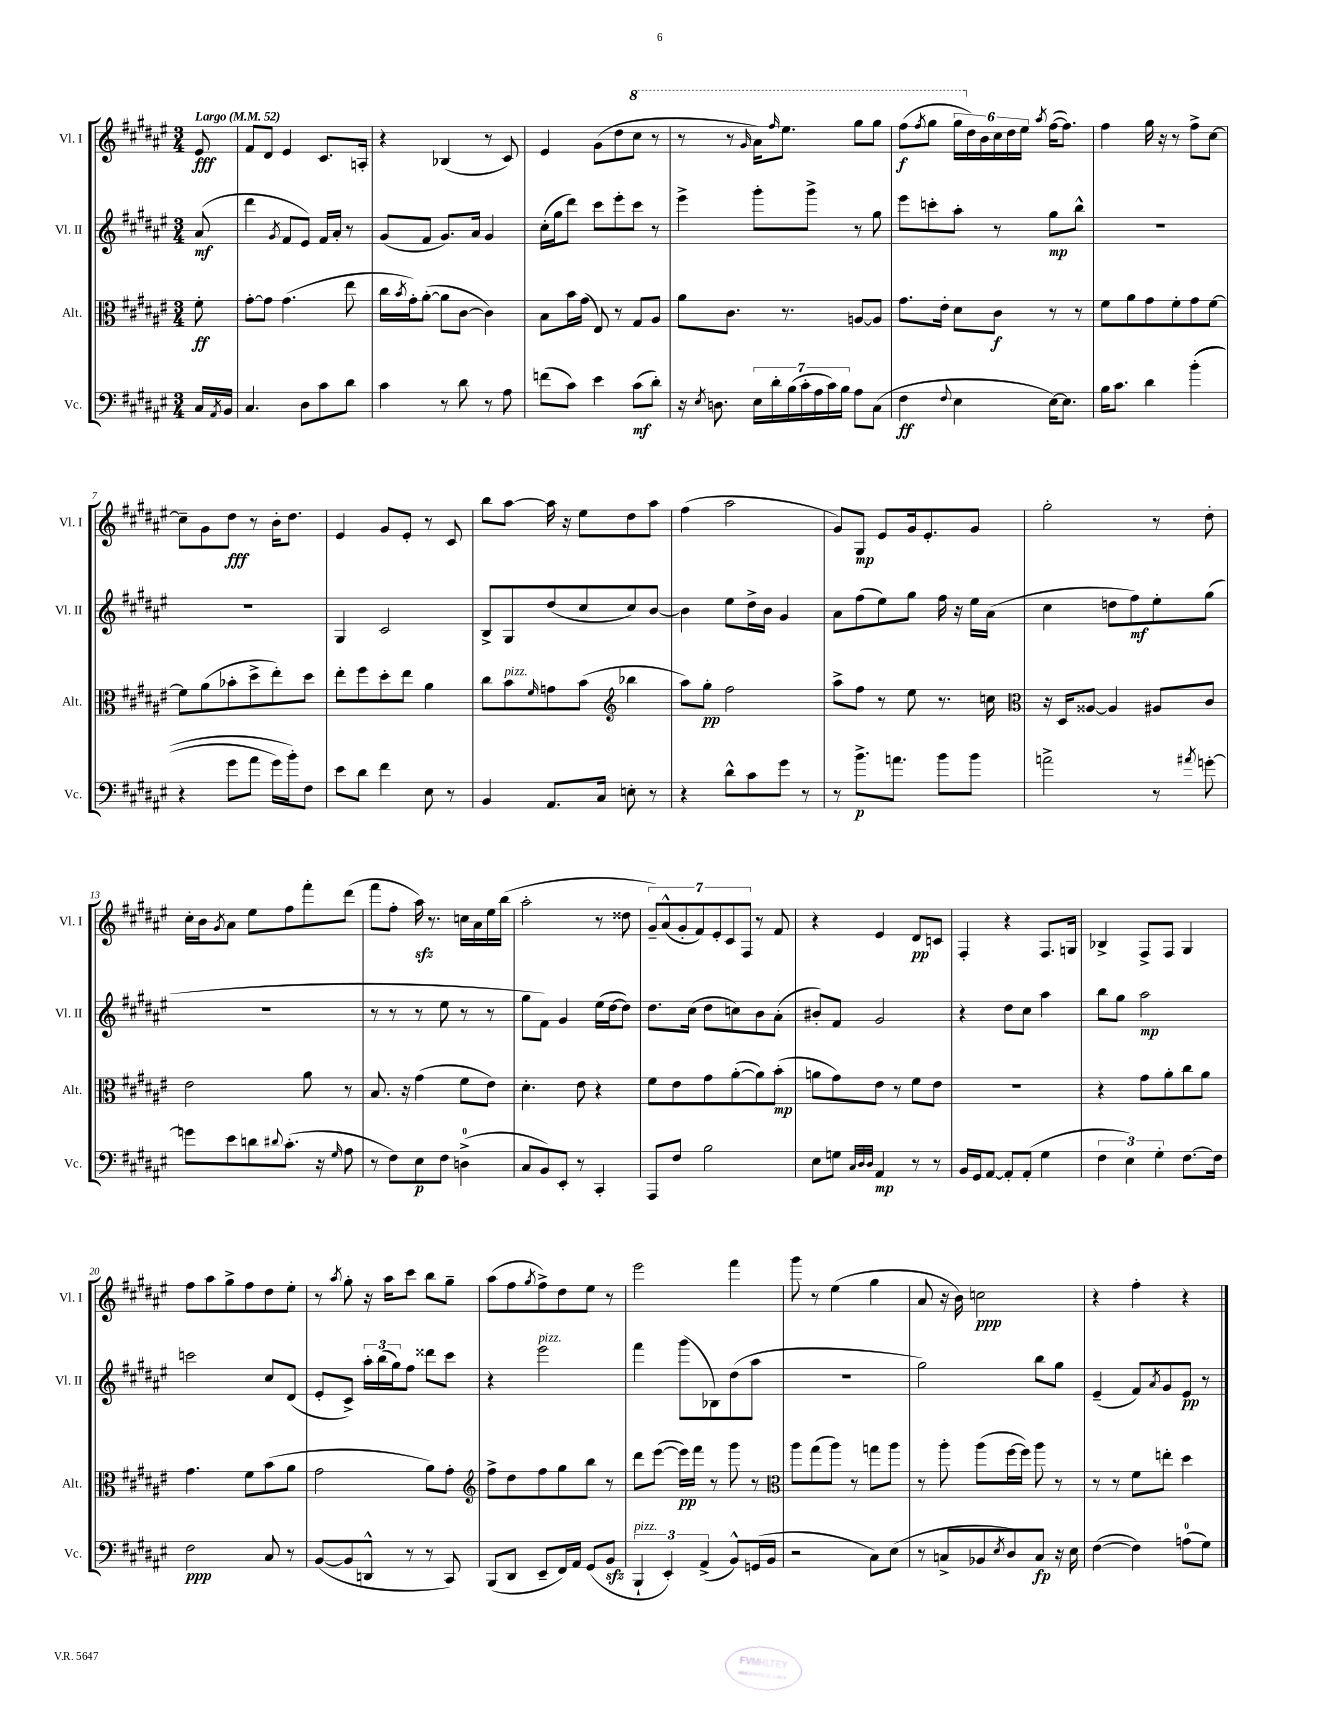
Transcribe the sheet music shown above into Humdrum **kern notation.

**kern	**kern	**kern	**kern
*staff4	*staff3	*staff2	*staff1
*clefF4	*clefC3	*clefG2	*clefG2
*k[f#c#g#d#a#e#]	*k[f#c#g#d#a#e#]	*k[f#c#g#d#a#e#]	*k[f#c#g#d#a#e#]
*M3/4	*M3/4	*M3/4	*M3/4
*MM52	*MM52	*MM52	*MM52
16C#	8f#'	(8a#	8e#
8qAA#	.	.	.
16BB	.	.	.
=	=	=	=
4.C#	[8g#'	4ddd#	8f#
.	8g#]	.	8d#
.	.	8qg#	.
.	(4.g#	8f#	4e#
8D#	.	8e#)	.
8c#	.	16f#	8.c#
.	.	16a#'	.
8d#	8ee#	8r	.
.	.	.	16A'
=	=	=	=
4c#	16cc#	(8g#	4r
.	8qb	.	.
.	16g#')	.	.
.	([8a#'	8f#	.
8r	8a#]	8.g#)	(4B-
8d#	[8c#	.	.
.	.	16a#	.
8r	4c#])	4g#	8r
8A#	.	.	8c#)
=	=	=	=
(8f	8B	(16cc#'	4e#
.	.	16gg#	.
8c#)	16b	8ddd#)	.
.	(16g#	.	.
4e#	8E#)	8ccc#	(8g#
.	8r	8eee#'	8dd#
(8c#	8G#	8ccc#	8ccc#
8d#')	8A#	8r	8r
=	=	=	=
16r	8a#	4eee#^	8r
8qE#	.	.	.
8.D	.	.	.
.	8.c#	.	8r
.	.	.	16qqgg#
28E#	.	8ggg#'	16aa#)
28d#'	.	.	.
.	.	.	16qqfff#
.	8.r	.	8.eee#
(28B	.	.	.
28c#'	.	.	.
.	.	8ggg#^	.
28A#	.	.	.
28c#)	.	.	.
28B	.	.	.
8A#	[8A	8r	8ggg#
(8C#	8A]	8gg#	8ggg#
=	=	=	=
4F#	8.g#	8eee#	(8fff#
.	.	.	8qfff#
.	.	8ccc'	8ggg#
.	16e#'	.	.
8qqF#	.	.	.
4E#	8d#	8aa#'	24ggg#
.	.	.	24dd#)
.	.	.	24b
.	8c#	8r	24cc#
.	.	.	24dd#
.	.	.	24ee#
.	.	.	8qaa#
[16E#)	8r	8gg#	([16ff#
8.E#]	.	.	8.ff#])
.	8r	8bb^^	.
=	=	=	=
16B	8f#	2.r	4ff#
8.c#	.	.	.
.	8a#	.	.
4d#	8g#	.	16gg#
.	.	.	16r
.	8f#'	.	8r
&((4b'	8g#	.	8ff#^
.	[8f#	.	[8cc#
=	=	=	=
4r	8f#]	2.r	8cc#~]
.	(8a#	.	8g#
8g#	8b-'	.	8dd#
8a#	8dd#^	.	8r
16g#)	8ee#')	.	16b'
16b'&)	.	.	8.dd#
8F#	8dd#	.	.
=	=	=	=
8e#	8ee#'	4G#	4e#
8d#	8ff#	.	.
4f#	8dd#'	2c#	8g#
.	8ee#	.	8e#'
8E#	4a#	.	8r
8r	.	.	8c#
=	=	=	=
4BB	8cc#	8B^	8bb
.	8b	8G#	[8aa#
.	16qqf#	.	.
8.AA#	8g	(8dd#	16aa#]
.	.	.	16r
.	(8b	8cc#	8ee#
16C#	.	.	.
*	*clefG2	*	*
8E'	4bb-	8cc#)	8dd#
8r	.	[8b	8aa#
=	=	=	=
4r	8aa#)	4b]	(4ff#
.	8gg#'	.	.
8d#^^	2ff#	8ee#	2aa#
8c#	.	16dd#^	.
.	.	16b	.
8g#	.	4g#	.
8r	.	.	.
=	=	=	=
8r	8aa#^	8a#	8g#)
8.b^	8ff#	(8ff#	8G#
.	8r	8ee#)	8e#
8.a	.	.	.
.	8ee#	8gg#	16g#
.	.	.	8.e#'
8b	8.r	16ff#	.
.	.	16r	.
8b	.	16ee#	8g#
.	16cc	(16a#	.
=	=	=	=
*	*clefC3	*	*
2a^	16r	4cc#	2gg#'
.	16D#	.	.
.	[8A##	.	.
.	4A##]	8dd	.
.	.	8ff#)	.
8r	8A#	8ee#'	8r
8qa#	.	.	.
[8g'	8c#	(8gg#	8dd#'
=	=	=	=
8g]	2e#	2.r	16cc#'
.	.	.	16b
.	.	.	8qg#
8e#	.	.	8a#
8d	.	.	8ee#
8qqd#	.	.	.
(8.c#'	.	.	8ff#
.	8a#	.	8fff#'
16r	.	.	.
16qqG#	.	.	.
8A#	8r	.	(8ddd#
=	=	=	=
8r	8.B	8r	8fff#
8F#)	.	8r	8ff#'
.	16r	.	.
8E#	(4g#	8r	16aa#)
.	.	.	8.r
8F#	.	8ee#	.
(4D^	8f#	8r	16cc
.	.	.	16a#
.	8e#)	8r	16ee#
.	.	.	(16bb
=	=	=	=
8C#	4.d#'	8gg#	2aa#'
8BB)	.	8f#)	.
8EE#'	.	4g#	.
8r	8e#	.	.
4CC#'	4r	(16ee#	8r
.	.	[16dd#	.
.	.	8dd#])	8dd##
=	=	=	=
8AAA#	8f#	8.dd#	14g#~)
.	.	.	(14a#^^
8F#	8e#	.	.
.	.	.	14g#'
.	.	(16cc#	.
.	.	.	14f#)
2B	8g#	8dd#	.
.	.	.	14e#'
.	.	.	14c#
.	([8a#'	8cc)	.
.	.	.	14F#
.	8a#])	8b	8r
.	(8b'	(8a#'	8f#
=	=	=	=
8E#	8a	8b#')	4r
8G	8g#)	8f#	.
32qqC#	.	.	.
32qqD#	.	.	.
32qqD#	.	.	.
4AA#	8e#	2g#	4e#
.	8r	.	.
8r	8f#	.	8d#
8r	8e#	.	8c
=	=	=	=
16BB	2.r	4r	4F#'
16GG#	.	.	.
[8AA#	.	.	.
8AA#']	.	8dd#	4r
(8AA#'	.	8cc#	.
4G#	.	4aa#	8.F#
.	.	.	16G
=	=	=	=
6F#	4r	8bb	4B-^
.	.	8gg#	.
6E#)	.	.	.
.	8g#	2aa#	8F#^
6G#'	.	.	.
.	8a#'	.	8F#
[8.F#	8cc#	.	4G#
.	8a#	.	.
16F#]	.	.	.
=	=	=	=
2F#	4.g#	2ccc	8ff#
.	.	.	8aa#
.	.	.	8gg#^
.	8f#	.	8ff#
8C#	(8b	8cc#	8dd#
8r	8a#	(8d#	8ee#'
=	=	=	=
([8BB	2g#	8e#'	8r
.	.	.	8qaa#
8BB]	.	8c#^)	8gg#'
8DD^^	.	24aa#'	16r
.	.	(24bb	.
.	.	.	16aa#
.	.	24gg#)	.
8r	.	8ff#	8ccc#
8r	8a#)	8ddd##	8bb
8CC#)	8g#'	8ccc#	8gg#~
=	=	=	=
*	*clefG2	*	*
(8BBB	8ff#^	4r	(8aa#
8DD#	8dd#	.	8ff#
.	.	.	8qgg#
8EE#~	8ff#	2eee#	8ff#^)
16FF#)	8gg#	.	8dd#
16AA#	.	.	.
(8GG#	8bb	.	8ee#
8BB	8r	.	8r
=	=	=	=
6BBB`	8ddd#	4fff#	2eee#
.	([8eee#	.	.
6EE#')	.	.	.
.	16eee#])	(8ggg#	.
.	16fff#	.	.
(6AA#^	.	.	.
.	8r	8B-)	.
8BB^^)	8ggg#	(8dd#	4fff#
(16GG	8r	8aa#	.
16BB	.	.	.
=	=	=	=
*	*clefC3	*	*
2r	8aa#	2.r	8ggg#
.	(8gg#	.	8r
.	8aa#)	.	(4ee#
.	8r	.	.
8C#)	8gg	.	4gg#
(8E#	8aa#	.	.
=	=	=	=
8r	8r	2gg#)	8a#
8C^	8aa#'	.	16r
.	.	.	16b)
8BB-	(8aa#	.	2cc
8qE#	.	.	.
8D#)	[16ff#	.	.
.	16ff#])	.	.
8C	8aa#	8bb	.
16r	8r	8gg#	.
16E#	.	.	.
=	=	=	=
([4F#	8r	(4e#~	4r
.	8r	.	.
4F#])	8f#	8f#)	4ff#'
.	.	8qa#	.
.	8ee'	8g#	.
(8A	4dd#	8e#	4r
8G#)	.	8r	.
==	==	==	==
*-	*-	*-	*-
